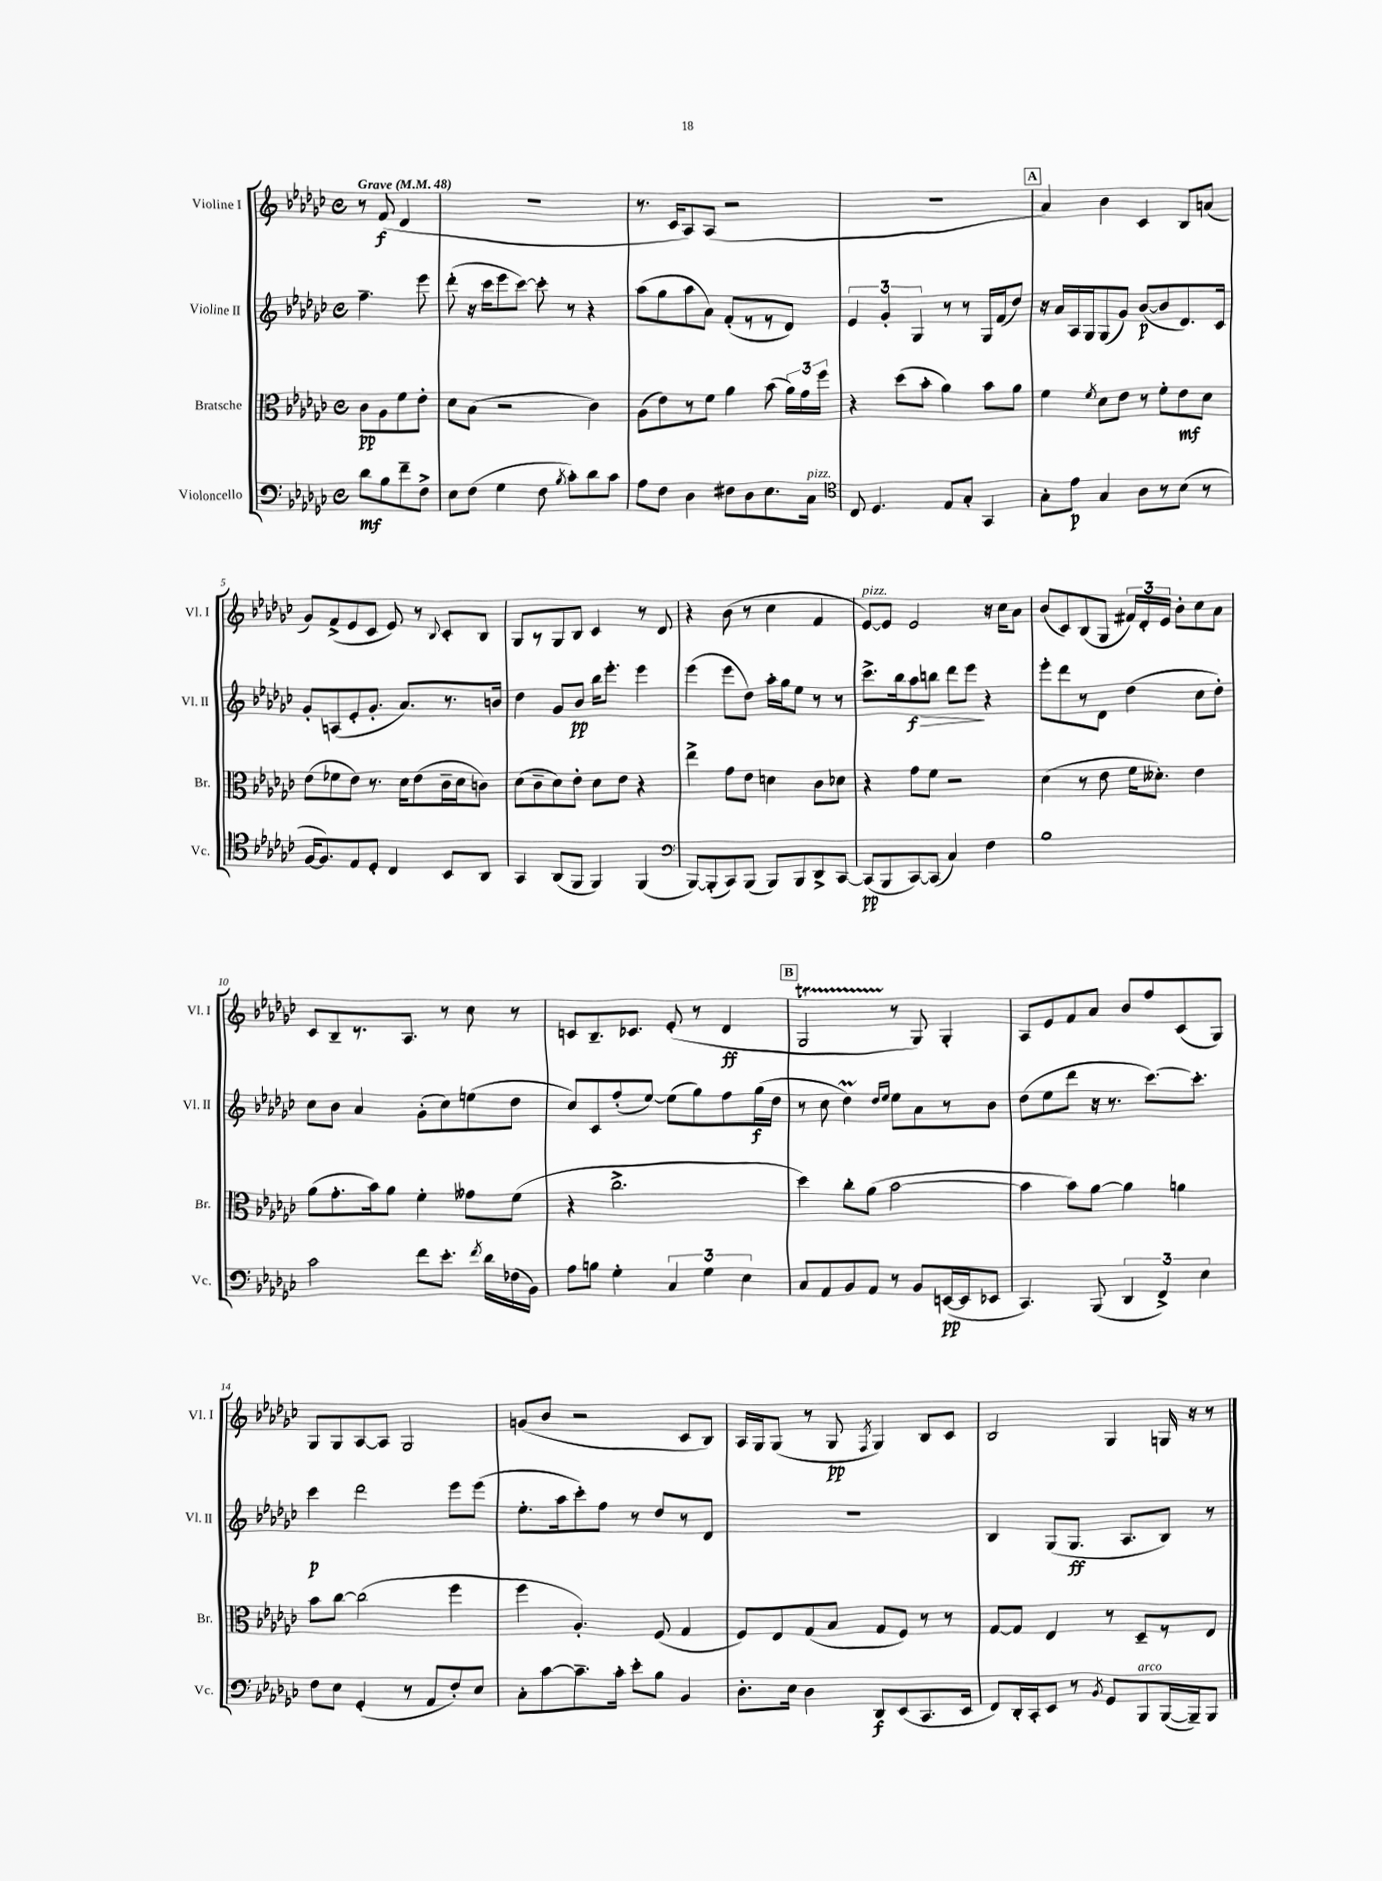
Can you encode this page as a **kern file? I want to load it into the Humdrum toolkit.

**kern	**kern	**kern	**kern
*staff4	*staff3	*staff2	*staff1
*clefF4	*clefC3	*clefG2	*clefG2
*k[b-e-a-d-g-c-]	*k[b-e-a-d-g-c-]	*k[b-e-a-d-g-c-]	*k[b-e-a-d-g-c-]
*M4/4	*M4/4	*M4/4	*M4/4
*met(c)	*met(c)	*met(c)	*met(c)
*MM48	*MM48	*MM48	*MM48
8d-	8c-	4.ff~	8r
8B-	8A-	.	(8f
8f~	8f	.	4d-
8F^	8e-'	8eee-	.
=	=	=	=
8E-	8d-	(8ddd-'	1r
(8F	(8B-	16r	.
.	.	16ccc-	.
4G-	2r	8eee-	.
.	.	[8ccc-)	.
8F	.	8ccc-']	.
8qB-	.	.	.
8c-')	.	8r	.
8d-	4c-)	4r	.
8c-	.	.	.
=	=	=	=
8A-	(8A-	(8aa-	8.r
8F	8e-)	8gg-	.
.	.	.	16c-
4D-	8r	8aa-	8A-)
.	8f	8a-)	(8A-
8F#	4a-	(8f'	2r
8D-	.	8r	.
8.E-	(8b-	8r	.
.	24a-)	8d-)	.
.	24g-	.	.
16C-	.	.	.
.	24ff	.	.
=	=	=	=
*clefC4	*	*	*
8C-	4r	6e-	1r
4.D-	.	.	.
.	.	6g-'	.
.	(8dd-	.	.
.	.	6G-	.
.	8b-'	.	.
8E-	4a-)	8r	.
8G-'	.	8r	.
4GG-	8b-	16G-	.
.	.	(16f	.
.	8a-	8dd-)	.
=	=	=	=
8G-'	4f	16r	4a-)
.	.	16a-	.
8e-	.	16A-	.
.	.	16G-	.
.	8qf	.	.
4G-	8d-	(8G-	4b-
.	8e-	8g-)	.
8A-	8r	([8b-	4c-
8r	8f'	8b-]	.
(8B-	8e-	8.d-)	8B-
8r	8d-	.	(8a
.	.	16c-	.
=	=	=	=
[16F	(8e-	8g-'	8g-)
8.F])	.	.	.
.	8f-	(8A	(8f^
8E-	8e-)	8e-'	8e-
8D-'	8.r	8.g-'	8c-
4C-	.	.	8e-)
.	16d-	8.a-)	.
.	(8e-	.	8r
.	.	.	8qqB-
8BB-	16c-~	8.r	8c-'
.	16d-	.	.
8AA-	8c)	.	8B-
.	.	16b	.
=	=	=	=
4GG-	(8d-	4dd-	8G-
.	8c-~	.	8r
(8AA-	8d-)	8g-	8G-
8FF	8e-'	8b-	8B-
4FF)	8d-	16bb-	4c-
.	.	8.eee-'	.
.	8e-	.	.
(4FF	4r	4eee-	8r
.	.	.	8d-
=	=	=	=
*clefF4	*	*	*
[8BBB-)	4ee-^	(4eee-	4r
(8BBB-']	.	.	.
8CC-)	8g-	8eee-	(8b-
(8BBB-	8e-	8dd-)	8r
8BBB-)	4d	16aa-'	4cc-
.	.	16gg-	.
8BBB-	.	8ee-	.
8DD-^	8c-	8r	4f
[8CC-	8d-	8r	.
=	=	=	=
(8CC-]	4r	8.ccc-^	[8e-)
8BBB-	.	.	8e-]
.	.	16bb-	.
[8CC-)	8g-	8aa-	2e-
(8CC-]	8f	8bb	.
4C-)	2r	8ddd-	.
.	.	8eee-	.
4F	.	4r	16r
.	.	.	16cc-
.	.	.	8a-
=	=	=	=
1B-	(4d-	8eee-'	(8b-
.	.	8ddd-	8c-)
.	8r	8r	(8B-
.	8e-	8d-	8G-
.	16f	(4dd-	24f#)
.	.	.	24d-'
.	8.d--')	.	.
.	.	.	24e-
.	.	.	8b-'
.	4e-	8cc-	8cc-
.	.	8dd-')	8a-
=	=	=	=
2c-	(8a-	8cc-	8c-
.	8.g-'	8b-	8B-~
.	.	4a-	8.r
.	16b-)	.	.
.	8a-	.	.
.	.	.	8.A-
8f	4f'	(8g-'	.
8.e-'	.	8cc-)	8r
.	8g--	(8ee	8cc-
8qf	.	.	.
16d-	.	.	.
(16F-	(8f	8dd-	8r
16BB-)	.	.	.
=	=	=	=
8A-	4r	8cc-)	8c
8B	.	8c-	8.B-~
4G-'	2.cc-^	(8ff'	.
.	.	.	8.c-
.	.	[8ee-)	.
6C-	.	(8ee-]	(8e-'
.	.	8gg-)	8r
6G-	.	.	.
.	.	8ff	4d-
6E-	.	.	.
.	.	(16gg-	.
.	.	16dd-	.
=	=	=	=
8C-	4dd-)	8r	2G-
8AA-	.	8cc-	.
8BB-	8cc-'	4dd-)	.
8AA-	(8a-	.	.
.	.	16qqdd-	.
.	.	16qqee-	.
8r	[2b-	8ee-	8r
8BB-	.	8a-	8G-)
([16EE	.	8r	4G-'
16EE]	.	.	.
8EE-	.	8b-	.
=	=	=	=
4.CC-)	4b-]	(8dd-	8A-
.	.	8ee-	8e-
.	8b-)	8ddd-	8f
(8BBB-	[8a-	16r	8a-
.	.	8.r	.
6DD-	4a-]	.	8b-
.	.	[8.ccc-)	8ff
6FF^)	.	.	.
.	4a	.	(8c-
.	.	8.ccc-']	.
6E-	.	.	.
.	.	.	8G-)
=	=	=	=
8F	8b-	4ccc-	8G-
8E-	[8cc-	.	8G-
(4GG-'	(2cc-]	2ddd-	[8A-
.	.	.	8A-]
8r	.	.	2G-
8AA-	.	.	.
8F')	4ff	8eee-	.
8E-	.	(8eee-	.
=	=	=	=
8C-'	4ff	8.ee-'	(8g
[8c-	.	.	8b-
.	.	16aa-	.
8.c-~]	4.A-')	8ccc-')	2r
.	.	8ff	.
16c-'	.	.	.
8e-'	.	8r	.
8B-	(8F	8dd-	.
4BB-	4G-	8r	8c-
.	.	8d-	8B-)
=	=	=	=
8.D-'	8F)	1r	16A-
.	.	.	16G-
.	8E-	.	(8G-
16E-	.	.	.
4D-	(8G-	.	8r
.	8B-	.	8G-
.	.	.	8qF
8DD-	8G-	.	4G-)
(8EE-	8F)	.	.
8.CC-	8r	.	8B-
.	8r	.	8c-
16EE-	.	.	.
=	=	=	=
8FF)	[8G-	4B-	2B-
16DD-'	8G-]	.	.
16CC-'	.	.	.
8EE-	4E-	(8G-	.
8r	.	8.G-	.
8qBB-	.	.	.
8GG-	8r	.	4G-
.	.	8.A-	.
8BBB-	8D-~	.	.
([16BBB-	8r	8B-)	16G
16BBB-~])	.	.	16r
8BBB-	8E-	8r	8r
==	==	==	==
*-	*-	*-	*-
